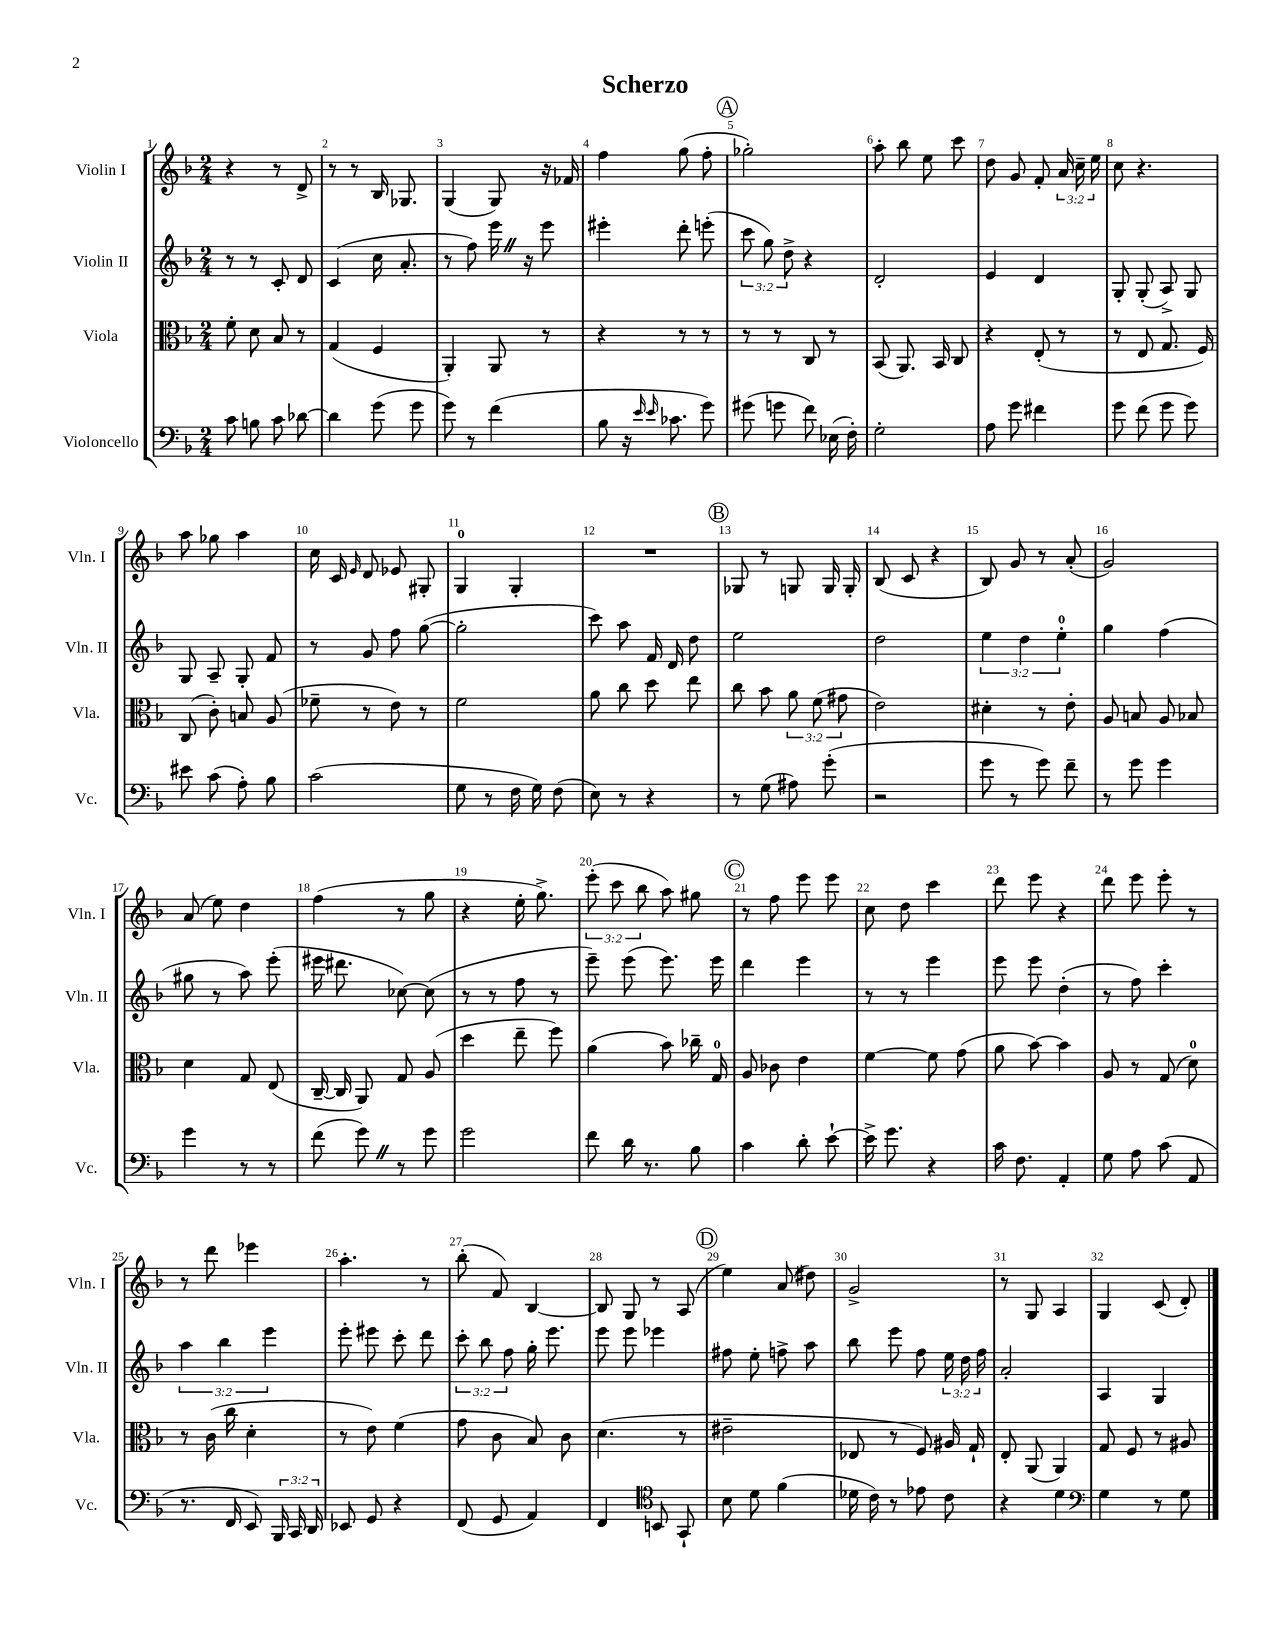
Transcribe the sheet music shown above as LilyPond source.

\header { title = "Scherzo" }
<<
\new StaffGroup <<
\new Staff = "s0" \with { instrumentName = "Violin I" shortInstrumentName = "Vln. I" } {
    \clef treble \key f \major \numericTimeSignature \time 2/4 \override Staff.TupletNumber.text = #tuplet-number::calc-fraction-text
    \autoBeamOff r4 r8 d'8-> |
    r8 r8 bes16 ges8. |
    g4( g8) r16 fes'16 |
    f''4 g''8( f''8-. |
    \mark \markup { \circle "A" } ges''2-.) |
    a''8-. bes''8 e''8 c'''8 |
    d''8 g'8 f'8-. \tuplet 3/2 { a'16 c''16-- e''16 } |
    c''8 r4. |
    a''8 ges''8 a''4 |
    c''16 c'16 \grace { e'16 } d'8 ees'8 gis8-. |
    g4-0 g4-. |
    R2 |
    \mark \markup { \circle "B" } ges8 r8 g8 g16 g16-. |
    bes8( c'8 r4 |
    bes8) g'8 r8 a'8-.( |
    g'2) |
    a'8( e''8) d''4 |
    f''4( r8 g''8 |
    r4 e''16-. g''8.->) |
    \tuplet 3/2 { e'''8-.( c'''8 bes''8 } a''8) gis''8 |
    \mark \markup { \circle "C" } r8 f''8 e'''8 e'''8 |
    c''8 d''8 c'''4 |
    d'''8 e'''8 r4 |
    d'''8 e'''8 e'''8-. r8 |
    r8 d'''8 ees'''4 |
    a''4.-. r8 |
    bes''8-.( f'8) bes4~ |
    bes8 g8 r8 a8( |
    \mark \markup { \circle "D" } e''4) a'8( dis''8) |
    g'2-> |
    r8 g8 a4 |
    g4 c'8( d'8-.) \bar "|." |
}
\new Staff = "s1" \with { instrumentName = "Violin II" shortInstrumentName = "Vln. II" } {
    \clef treble \key f \major \numericTimeSignature \time 2/4 \override Staff.TupletNumber.text = #tuplet-number::calc-fraction-text
    \autoBeamOff r8 r8 c'8-. d'8 |
    c'4( c''16 a'8.-. |
    r8 f''8) e'''16 \once \override BreathingSign.text = \markup { \musicglyph "scripts.caesura.straight" } \breathe r16 e'''8 |
    eis'''4-. d'''8-. e'''8-.( |
    \mark \markup { \circle "A" } \tuplet 3/2 { c'''8 g''8) d''8-> } r4 |
    d'2-. |
    e'4 d'4 |
    g8-. g8-.( a8->) g8 |
    g8 a8-- g8-. f'8 |
    r8 g'8 f''8 g''8~( |
    g''2-. |
    c'''8) a''8 f'16 d'16 d''8 |
    \mark \markup { \circle "B" } e''2 |
    d''2 |
    \tuplet 3/2 { e''4 d''4 e''4-0-. } |
    g''4 f''4( |
    gis''8 r8 a''8) e'''8-.( |
    eis'''16 dis'''8. ces''8~) ces''8( |
    r8 r8 f''8 r8 |
    e'''8--) e'''8( e'''8.) e'''16 |
    \mark \markup { \circle "C" } d'''4 e'''4 |
    r8 r8 e'''4 |
    e'''8 e'''8 d''4-.( |
    r8 f''8) c'''4-. |
    \tuplet 3/2 { a''4 bes''4 e'''4 } |
    e'''8-. eis'''8 c'''8-. d'''8 |
    \tuplet 3/2 { c'''8-. bes''8 f''8 } g''16-. e'''8. |
    e'''8 e'''8 ees'''4 |
    \mark \markup { \circle "D" } fis''8 e''8-. f''8-> a''8 |
    bes''8 e'''8 f''8 \tuplet 3/2 { e''16 d''16 f''16 } |
    a'2-. |
    a4 g4 \bar "|." |
}
\new Staff = "s2" \with { instrumentName = "Viola" shortInstrumentName = "Vla." } {
    \clef alto \key f \major \numericTimeSignature \time 2/4 \override Staff.TupletNumber.text = #tuplet-number::calc-fraction-text
    \autoBeamOff f'8-. d'8 bes8 r8 |
    g4( f4 |
    a,4-.) a,8 r8 |
    r4 r8 r8 |
    \mark \markup { \circle "A" } r8 r8 c8 r8 |
    bes,8( a,8.) bes,16 c8 |
    r4 e8-.( r8 |
    r8 e8 g8. f16) |
    c8( c'8-.) b8 a8( |
    fes'8-- r8 e'8) r8 |
    f'2 |
    a'8 c''8 d''8 e''8 |
    \mark \markup { \circle "B" } c''8 bes'8 \tuplet 3/2 { a'8 f'8( gis'8 } |
    e'2) |
    dis'4-. r8 e'8-. |
    a8 b8 a8 bes8 |
    d'4 g8 e8( |
    c16~-- c16 a,8) g8 a8( |
    d''4 e''8-- f''8) |
    a'4( bes'8) ces''16-- g16-0 |
    \mark \markup { \circle "C" } a8 ces'8 e'4 |
    f'4~ f'8 g'8( |
    a'8 bes'8~) bes'4 |
    a8 r8 g8( d'8-0) |
    r8 c'16( c''16 d'4-. |
    r8 e'8) f'4( |
    g'8 c'8 bes8) c'8 |
    d'4.( r8 |
    \mark \markup { \circle "D" } eis'2-- |
    ees8 r8 f8) ais16 g16-! |
    e8-. a,8( a,4) |
    g8 f8 r8 ais8 \bar "|." |
}
\new Staff = "s3" \with { instrumentName = "Violoncello" shortInstrumentName = "Vc." } {
    \clef bass \key f \major \numericTimeSignature \time 2/4 \override Staff.TupletNumber.text = #tuplet-number::calc-fraction-text
    \autoBeamOff c'8 b8 c'8 des'8~ |
    des'4 g'8( g'8 |
    g'8) r8 f'4( |
    bes8 r16 \grace { e'16 e'16 } ces'8. g'8) |
    \mark \markup { \circle "A" } gis'8( g'8 f'8) ees16( f16-.) |
    g2-. |
    a8 g'8 fis'4 |
    g'8 f'8( g'8 g'8) |
    eis'8 c'8( a8-.) bes8 |
    c'2( |
    g8 r8 f16 g16) f8( |
    e8) r8 r4 |
    \mark \markup { \circle "B" } r8 g8( ais8) g'8-.( |
    r2 |
    g'8 r8 g'8) f'8-- |
    r8 g'8 g'4 |
    g'4 r8 r8 |
    f'8( g'8) \once \override BreathingSign.text = \markup { \musicglyph "scripts.caesura.straight" } \breathe r8 g'8 |
    g'2 |
    f'8 d'16 r8. bes8 |
    \mark \markup { \circle "C" } c'4 d'8-. e'8~-! |
    e'16-> g'8. r4 |
    c'16 f8. a,4-. |
    g8 a8 c'8( a,8 |
    r8. f,16 e,8) \tuplet 3/2 { bes,,16 c,16 d,16 } |
    ees,8 g,8 r4 |
    f,8( g,8 a,4) |
    f,4 \clef tenor b,8 g,8-! |
    \mark \markup { \circle "D" } bes8 d'8 f'4( |
    des'16 c'16) r8 ees'8 c'8 |
    r4 d'4 |
    \clef bass g4 r8 g8 \bar "|." |
}
>>
>>
\layout { \context { \Score \override BarNumber.break-visibility = ##(#f #t #t) barNumberVisibility = #all-bar-numbers-visible } }
